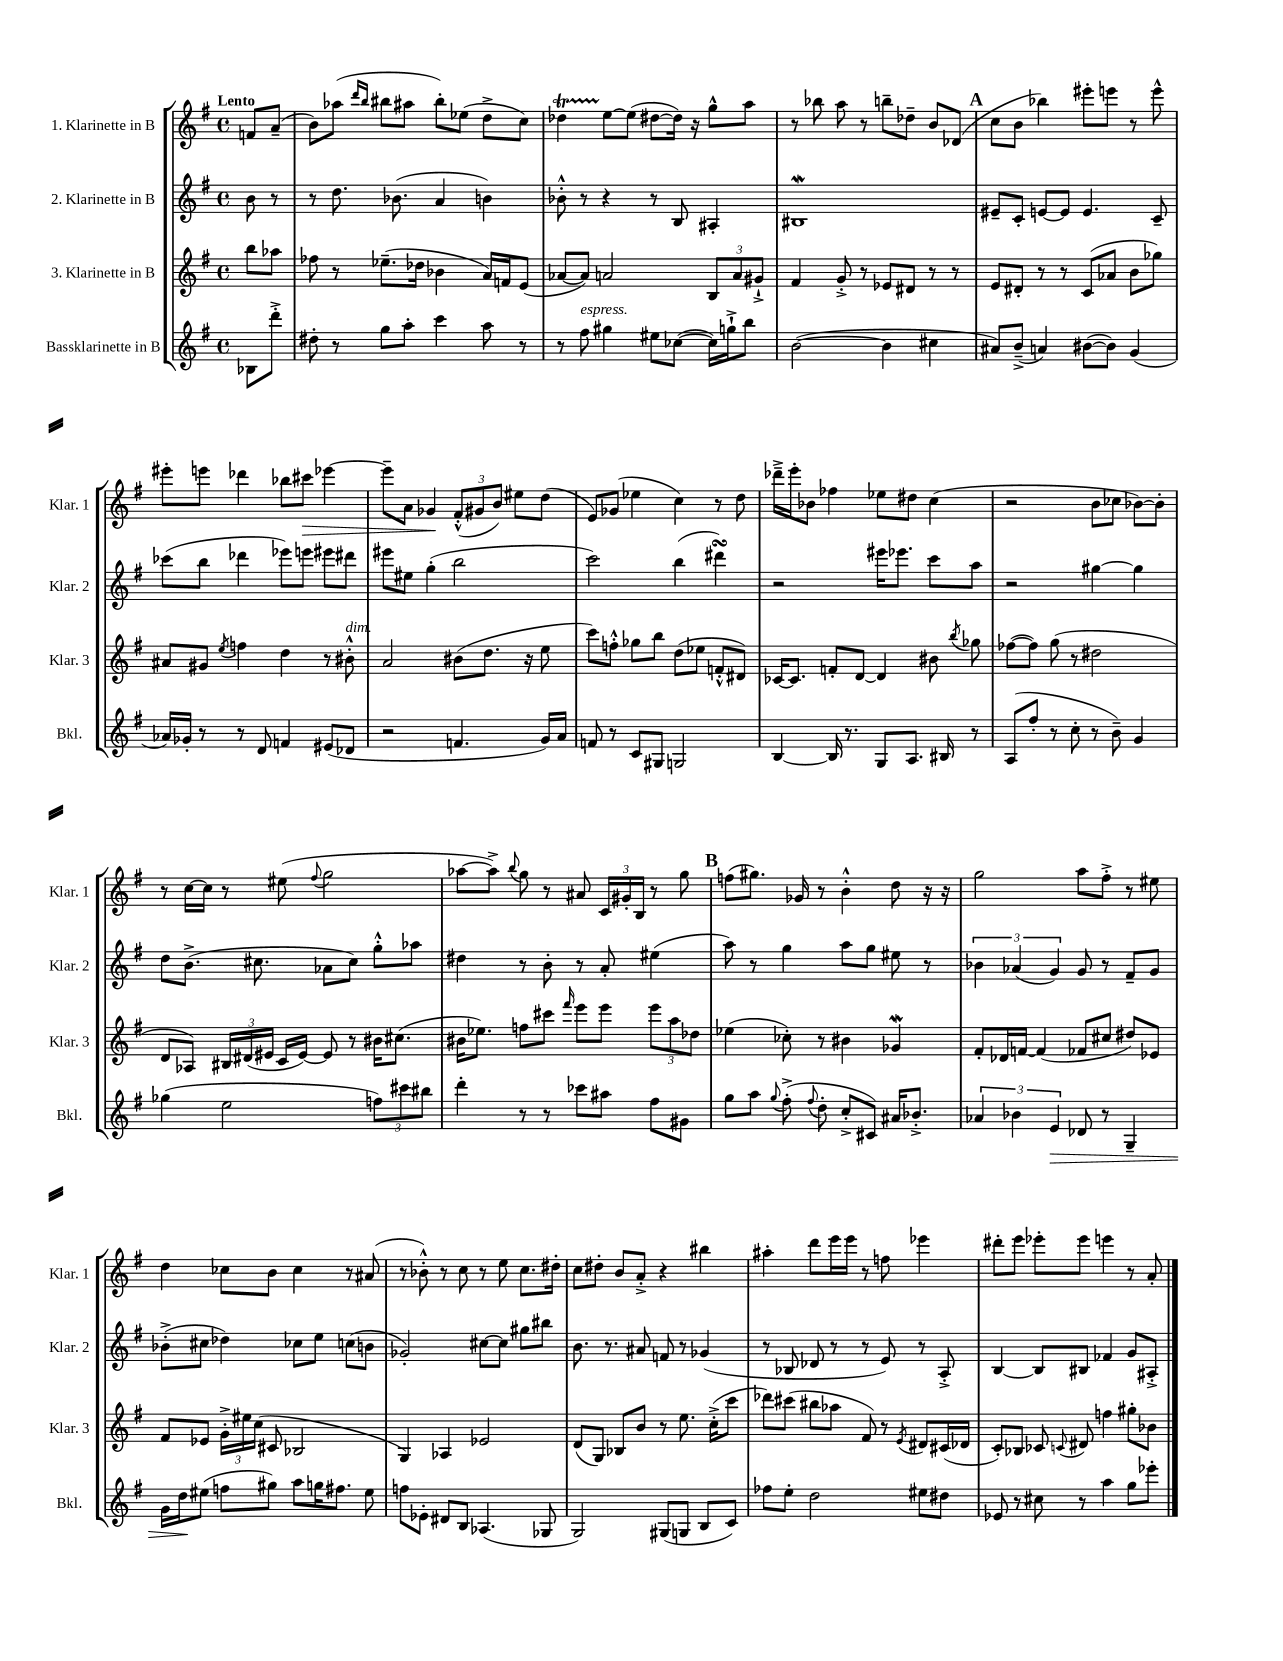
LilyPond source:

<<
\new StaffGroup <<
\new Staff = "s0" \with { instrumentName = "1. Klarinette in B" shortInstrumentName = "Klar. 1" } {
    \clef treble \key g \major \defaultTimeSignature \time 4/4 \partial 4 \tempo "Lento"
    \autoBeamOff f'8[ a'8]--( |
    b'8[) aes''8]( \grace { d'''16[ b''16] } bis''8[ ais''8] bis''8[-.) ees''8]( d''8[-> c''8]) |
    des''4\startTrillSpan e''8[~\stopTrillSpan e''8]( dis''8[~ dis''16]) r16 g''8[-^ a''8] |
    r8 bes''8 a''8 r8 b''8[-- des''8]-- b'8[ des'8]( |
    \mark \markup { \bold "A" } c''8[ b'8] bes''4) eis'''8[-. e'''8] r8 e'''8-^ |
    eis'''8[-. e'''8] des'''4 bes''8[ cis'''8]\> ees'''4~ |
    ees'''8[-- a'8] ges'4\! \tuplet 3/2 { fis'8[-.-^( gis'8 b'8]) } eis''8[ d''8]( |
    e'8[) ges'8]( ees''4 c''4) r8 d''8 |
    des'''16[---> e'''16-. bes'8] fes''4 ees''8[ dis''8] c''4( |
    r2 b'8[ ces''8] bes'8[~) bes'8]-. |
    r8 c''16[~ c''16] r8 eis''8( \appoggiatura { fis''8 } g''2 |
    aes''8[~ aes''8]->) \appoggiatura { b''8 } g''8 r8 ais'8 \tuplet 3/2 { c'16[ gis'16-. b16] } r8 g''8 |
    \mark \markup { \bold "B" } f''8[( gis''8.]) ges'16 r8 b'4-.-^ d''8 r16 r16 |
    g''2 a''8[ fis''8]-.-> r8 eis''8 |
    d''4 ces''8[ b'8] ces''4 r8 ais'8( |
    r8 bes'8-.-^) r8 c''8 r8 e''8 c''8.[ dis''16]-. |
    c''8[ dis''8]-. b'8[ a'8]-.-> r4 bis''4 |
    ais''4-. d'''8[ e'''16 e'''16] r8 f''8 ees'''4 |
    dis'''8[-. e'''8] ees'''8[-. ees'''8] e'''4 r8 a'8-. \bar "|." |
}
\new Staff = "s1" \with { instrumentName = "2. Klarinette in B" shortInstrumentName = "Klar. 2" } {
    \clef treble \key g \major \defaultTimeSignature \time 4/4 \partial 4
    \autoBeamOff b'8 r8 |
    r8 d''8. bes'8.( a'4 b'4) |
    bes'8-.-^ r8 r4 r8 b8 ais4-. |
    bis1\mordent |
    \mark \markup { \bold "A" } eis'8[-- c'8]-. e'8[~ e'8] e'4. c'8-- |
    ces'''8[( b''8] des'''4 ees'''8[) e'''8] eis'''8[ dis'''8] |
    eis'''8[ eis''8] g''4-.( b''2 |
    c'''2) b''4( dis'''4\turn) |
    r2 eis'''16[ ees'''8.] c'''8[ a''8] |
    r2 gis''4~ gis''4 |
    d''8[ b'8.]->( cis''8. aes'8[ cis''8]) g''8[-.-^ aes''8] |
    dis''4 r8 b'8-. r8 a'8-. eis''4( |
    \mark \markup { \bold "B" } a''8) r8 g''4 a''8[ g''8] eis''8 r8 |
    \tuplet 3/2 { bes'4 aes'4( g'4) } g'8 r8 fis'8[-- g'8] |
    bes'8[-.->( cis''8] des''4) ces''8[ e''8] c''8[( b'8] |
    ges'2-.) cis''8[~ cis''8] gis''8[ bis''8] |
    b'8. r8. ais'8 f'8 r8 ges'4( |
    r8 bes8 des'8 r8 r8 e'8) r8 a8-.-> |
    b4~ b8[ bis8] fes'4 g'8[ ais8]-.-> \bar "|." |
}
\new Staff = "s2" \with { instrumentName = "3. Klarinette in B" shortInstrumentName = "Klar. 3" } {
    \clef treble \key g \major \defaultTimeSignature \time 4/4 \partial 4
    \autoBeamOff b''8[ aes''8] |
    fes''8 r8 ees''8.[--( des''16] bes'4 a'16[) f'16 e'8]( |
    aes'8[~ aes'8]) a'2 \tuplet 3/2 { b8[ a'8 gis'8]-!-> } |
    fis'4 g'8-.-> r8 ees'8[ dis'8] r8 r8 |
    \mark \markup { \bold "A" } e'8[ dis'8]-. r8 r8 c'8[( aes'8] b'8[ ges''8]) |
    ais'8[ gis'8] \acciaccatura { e''8 } f''4 d''4 r8 bis'8-.-^^\markup { \italic "dim." } |
    a'2 bis'8[( d''8.] r16 e''8 |
    c'''8[) f''8]-.-^ ges''8[ b''8] d''8[( ees''8] f'8[-.-^ dis'8]) |
    ces'16[~ ces'8.] f'8[-. d'8]~ d'4 bis'8 \acciaccatura { b''8 } ges''8 |
    fes''8[~( fes''8]) g''8( r8 dis''2 |
    d'8[ aes8]) \tuplet 3/2 { bis16[ dis'16( eis'16] } c'16[ eis'16]~) eis'8 r8 bis'16[ cis''8.]( |
    bis'16[ ees''8.]) f''8[ cis'''8] \grace { fis'''16 } e'''8[ e'''8] \tuplet 3/2 { e'''8[ a''8 des''8] } |
    \mark \markup { \bold "B" } ees''4( ces''8-.) r8 bis'4 ges'4\mordent |
    fis'8[-. des'16 f'16]~ f'4( fes'8[ cis''8] dis''8[) ees'8] |
    fis'8[ ees'8] \tuplet 3/2 { g'16[-.-> eis''16 c''16]( } cis'8 bes2 |
    g4) aes4 ees'2 |
    d'8[( g8]) bes8[ b'8] r8 e''8. c''16[-.->( c'''8] |
    des'''8[) cis'''8]( bis''8[ aes''8] fis'8) r8 \acciaccatura { e'8 } dis'8[ cis'16( des'16] |
    c'8[-.) bes8] ces'8 \appoggiatura { c'8 } dis'8 f''4 gis''8[-. bes'8] \bar "|." |
}
\new Staff = "s3" \with { instrumentName = "Bassklarinette in B" shortInstrumentName = "Bkl." } {
    \clef treble \key g \major \defaultTimeSignature \time 4/4 \partial 4
    \autoBeamOff bes8[ d'''8]-.-> |
    dis''8-. r8 g''8[ a''8]-. c'''4 a''8 r8 |
    r8 fis''8^\markup { \italic "espress." } gis''4 eis''8[ ces''8]~( ces''16[) g''16-!-> b''8] |
    b'2~( b'4 cis''4 |
    \mark \markup { \bold "A" } ais'8[) b'8]--->( a'4) bis'8[~( bis'8]) g'4( |
    aes'16[) ges'16]-. r8 r8 d'8 f'4 eis'8[( des'8] |
    r2 f'4. g'16[) a'16] |
    f'8 r8 c'8[ gis8] g2 |
    b4~ b16 r8. g8[ a8.] bis16 r8 |
    a8[( fis''8]-. r8 c''8-. r8 b'8--) g'4 |
    ges''4( e''2 \tuplet 3/2 { f''8[) cis'''8 bis''8] } |
    d'''4-. r8 r8 ces'''8[ ais''8] fis''8[ gis'8] |
    \mark \markup { \bold "B" } g''8[ a''8] \appoggiatura { g''8 } fis''8-.->( \appoggiatura { fis''8 } d''8-. c''8[-.-> cis'8]) ais'16[ bes'8.]-.-> |
    \tuplet 3/2 { aes'4 bes'4 e'4\> } des'8 r8 g4-- |
    g'16[ d''16\! eis''8]( f''8[ gis''8]) a''8[ g''16 fis''8.] eis''8 |
    f''8[ ees'8]-. dis'8[ b8] aes4.( ges8 |
    g2) gis8[( g8] b8[ c'8]) |
    fes''8[ e''8]-. d''2 eis''8[ dis''8] |
    ees'8 r8 cis''8 r8 a''4 g''8[ ees'''8]-. \bar "|." |
}
>>
>>
\layout { \context { \Score \remove "Bar_number_engraver" } }
